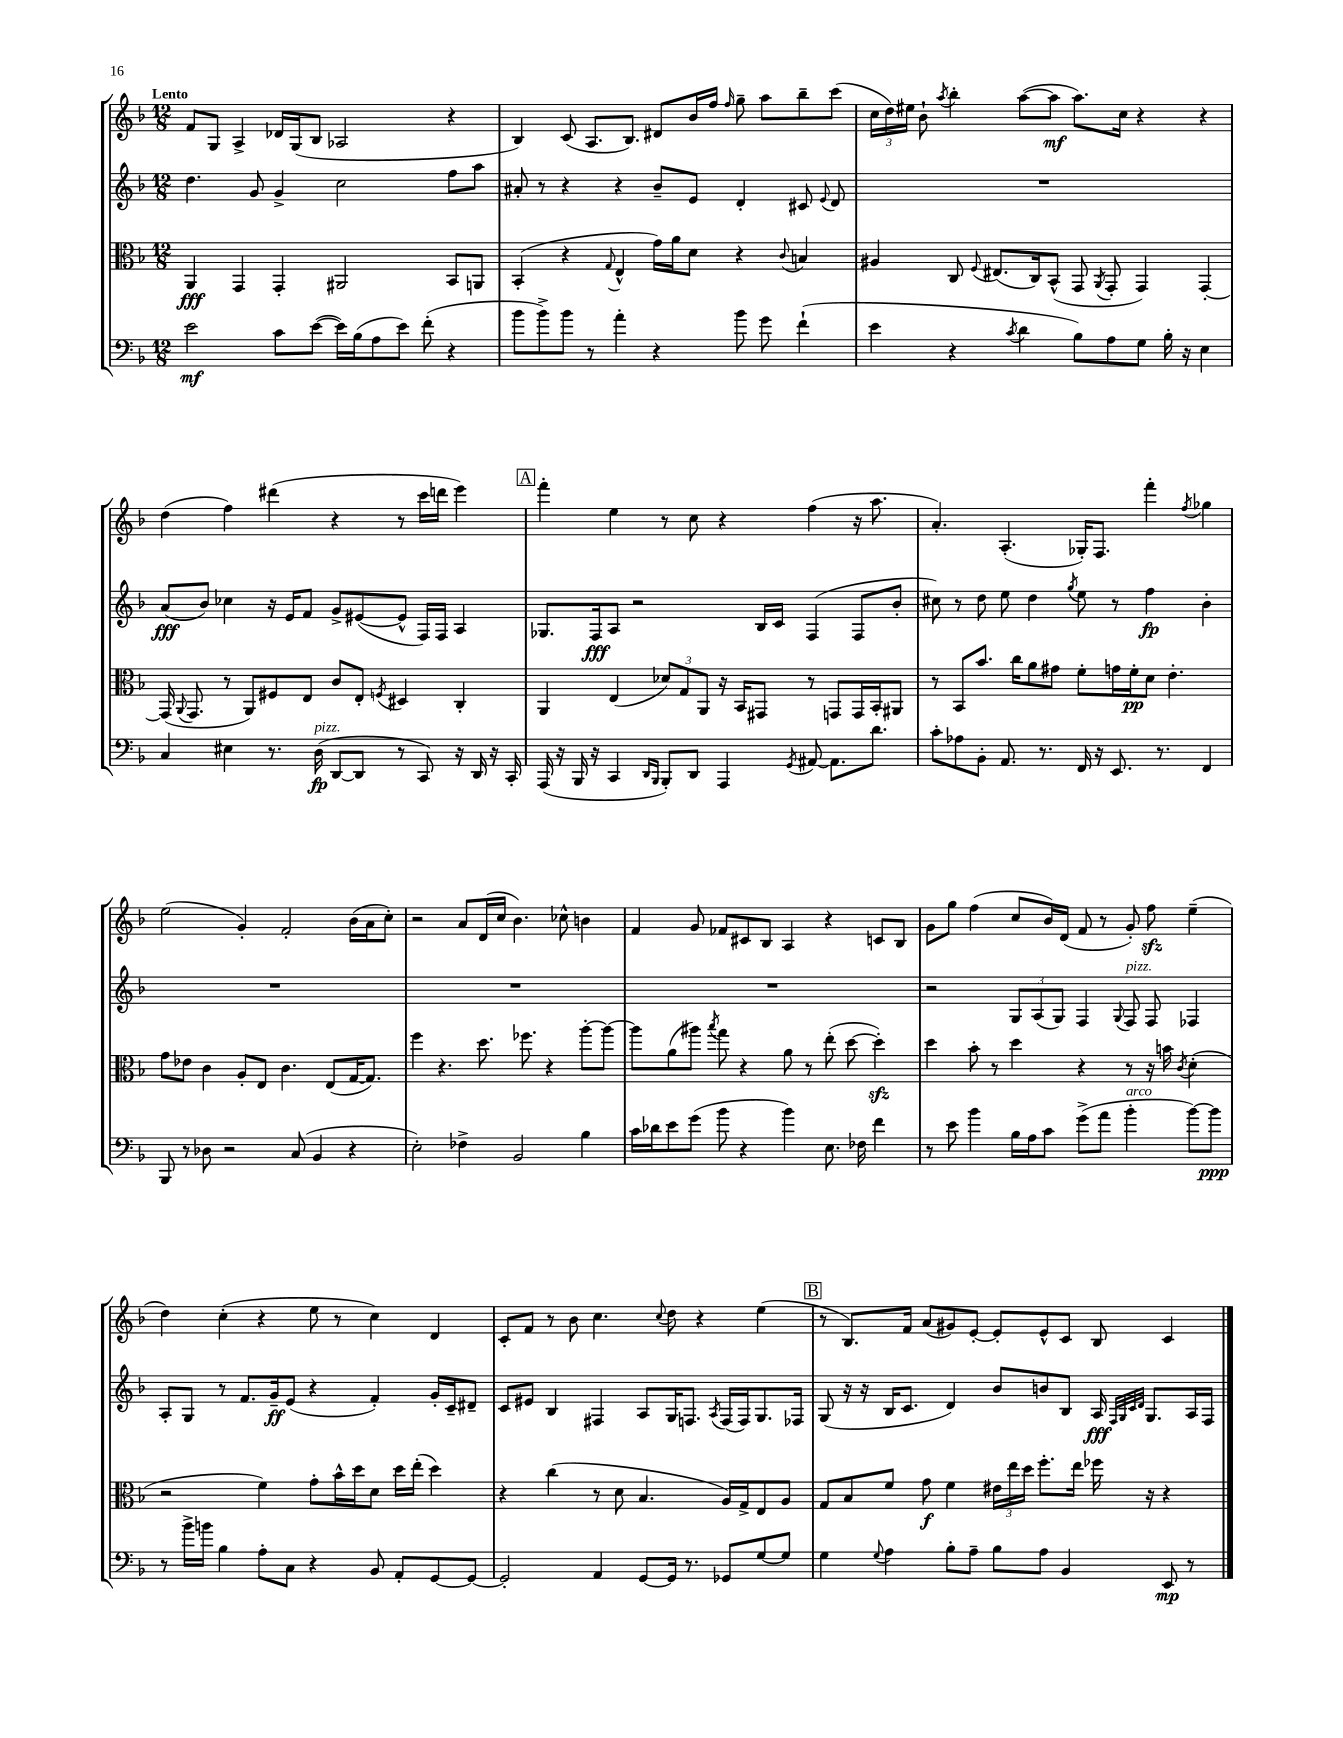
<<
\new StaffGroup <<
\new Staff = "s0" {
    \clef treble \key f \major \numericTimeSignature \time 12/8 \tempo "Lento"
    \autoBeamOff f'8[ g8] a4-> des'16[ g16( bes8] aes2 r4 |
    bes4) c'8( a8.[ bes8.]) dis'8[ bes'16 f''16] \grace { f''16 } g''8-- a''8[ bes''8-- c'''8]( |
    \tuplet 3/2 { c''16[ d''16) eis''16] } bes'8-! \acciaccatura { a''8 } bes''4-. a''8[~( a''8]\mf a''8.[) c''16] r4 r4 |
    d''4( f''4) dis'''4( r4 r8 c'''16[ d'''16] e'''4) |
    \mark \markup { \box "A" } f'''4-. e''4 r8 c''8 r4 f''4( r16 a''8. |
    a'4.-.) a4.-.( ges16[-.) f8.] f'''4-. \acciaccatura { f''8 } ges''4 |
    e''2( g'4-.) f'2-. bes'16[( a'16 c''8]-.) |
    r2 a'8[ d'16( c''16] bes'4.) ces''8-^ b'4 |
    f'4 g'8 fes'8[ cis'8 bes8] a4 r4 c'8[ bes8] |
    g'8[ g''8] f''4( c''8[ bes'16) d'16]( f'8 r8 g'8-.) f''8\sfz e''4--( |
    d''4) c''4-.( r4 e''8 r8 c''4) d'4 |
    c'8[-. f'8] r8 bes'8 c''4. \appoggiatura { c''8 } d''8 r4 e''4( |
    \mark \markup { \box "B" } r8 bes8.[) f'16] a'8[( gis'8) e'8]~-. e'8[-. e'8-^ c'8] bes8 c'4 \bar "|." |
}
\new Staff = "s1" {
    \clef treble \key f \major \numericTimeSignature \time 12/8
    \autoBeamOff d''4. g'8 g'4-> c''2 f''8[ a''8] |
    ais'8-. r8 r4 r4 bes'8[-- e'8] d'4-. cis'8 \appoggiatura { e'8 } d'8 |
    R1. |
    a'8[\fff( bes'8]) ces''4 r16 e'16[ f'8] g'8[-> eis'8~( eis'8]-^ f16[) f16] a4 |
    \mark \markup { \box "A" } ges8.[ f16\fff a8] r2 bes16[ c'16] f4( f8[ bes'8]-. |
    cis''8) r8 d''8 e''8 d''4 \acciaccatura { g''8 } e''8 r8 f''4\fp bes'4-. |
    R1. |
    R1. |
    R1. |
    r2 \tuplet 3/2 { g8[ a8( g8]) } f4 \appoggiatura { g8 } f8^\markup { \italic "pizz." } f8 fes4 |
    a8[-. g8] r8 f'8.[ g'16--\ff e'8]( r4 f'4-.) g'16[-. c'16-- dis'8]-- |
    c'8[ eis'8] bes4 fis4 a8[ g16 f8.] \acciaccatura { a8 } f16[( f16) g8. fes16] |
    \mark \markup { \box "B" } g8( r16 r16 bes16[ c'8.] d'4) bes'8[ b'8 bes8] a16\fff \grace { f32[ g32 c'32 d'32] } g8.[ a16 f16] \bar "|." |
}
\new Staff = "s2" {
    \clef alto \key f \major \numericTimeSignature \time 12/8
    \autoBeamOff a,4\fff g,4 g,4-. ais,2 bes,8[ a,8] |
    bes,4-.( r4 \appoggiatura { g8 } e4-^ g'16[) a'16 d'8] r4 \appoggiatura { c'8 } b4 |
    ais4 c8 \appoggiatura { f8 } eis8.[( c16) bes,8]-^( g,8 \acciaccatura { a,8 } g,8-. g,4) g,4~-. |
    g,16( \appoggiatura { a,8 } g,8. r8 a,8[) fis8 e8] c'8[ e8]-. \acciaccatura { f8 } dis4 c4-. |
    \mark \markup { \box "A" } a,4 e4( \tuplet 3/2 { des'8[) g8 a,8] } r16 bes,16[ gis,8] r8 g,8[ g,16 bes,16-. ais,8] |
    r8 bes,8[ bes'8.] c''16[ a'8 gis'8] f'8[-. g'16 f'16-.\pp d'8] e'4.-. |
    g'8[ ees'8] c'4 a8[-. e8] c'4. e8[( g16~ g8.]) |
    f''4 r4. d''8. fes''8. r4 a''8[~-. a''8]~ |
    a''8[ a'8( ais''8]) \acciaccatura { bes''8 } g''8 r4 a'8 r8 e''8-.( d''8~ d''4-.\sfz) |
    d''4 bes'8-. r8 d''4 r4 r8 r16 b'16 \acciaccatura { c'8 } d'4-.( |
    r2 f'4) g'8[-. bes'16-^ d''16 d'8] d''16[ e''16]-.( d''4) |
    r4 c''4( r8 d'8 bes4. a16[) g16-> e8 a8] |
    \mark \markup { \box "B" } g8[ bes8 f'8] g'8\f f'4 \tuplet 3/2 { eis'16[ e''16 d''16] } f''8.[-. e''16] fes''16 r16 r4 \bar "|." |
}
\new Staff = "s3" {
    \clef bass \key f \major \numericTimeSignature \time 12/8
    \autoBeamOff e'2\mf c'8[ e'8]~( e'16[) bes16( a8 e'8]) f'8-.( r4 |
    bes'8[ bes'8->) bes'8] r8 a'4-. r4 bes'8 g'8 f'4-!( |
    e'4 r4 \acciaccatura { c'8 } d'4 bes8[) a8 g8] bes16-. r16 e4 |
    c4 eis4 r8. d16\fp^\markup { \italic "pizz." }( d,8[~ d,8] r8 c,8) r16 d,16 r16 c,16-. |
    \mark \markup { \box "A" } a,,16( r16 bes,,16 r16 c,4 \grace { d,16[ bes,,16] } bes,,8[-.) d,8] a,,4 \acciaccatura { g,8 } ais,8~ ais,8.[ d'8.] |
    c'8[-. aes8 bes,8]-. a,8. r8. f,16 r16 e,8. r8. f,4 |
    bes,,8 r8 des8 r2 c8( bes,4 r4 |
    e2-.) fes4-> bes,2 bes4 |
    c'16[ des'16 e'8 g'8]( bes'8 r4 bes'4) e8. fes16 f'4 |
    r8 e'8 bes'4 bes16[ a16 c'8] g'8[->( a'8] bes'4-.^\markup { \italic "arco" } bes'8[~) bes'8]\ppp |
    r8 bes'16[-> b'16] bes4 a8[-. c8] r4 bes,8 a,8[-. g,8~ g,8]~ |
    g,2-. a,4 g,8[~ g,16] r8. ges,8[ g8~ g8] |
    \mark \markup { \box "B" } g4 \appoggiatura { g8 } a4 bes8[-. a8]-- bes8[ a8] bes,4 e,8\mp r8 \bar "|." |
}
>>
>>
\layout { \context { \Score \remove "Bar_number_engraver" } }
